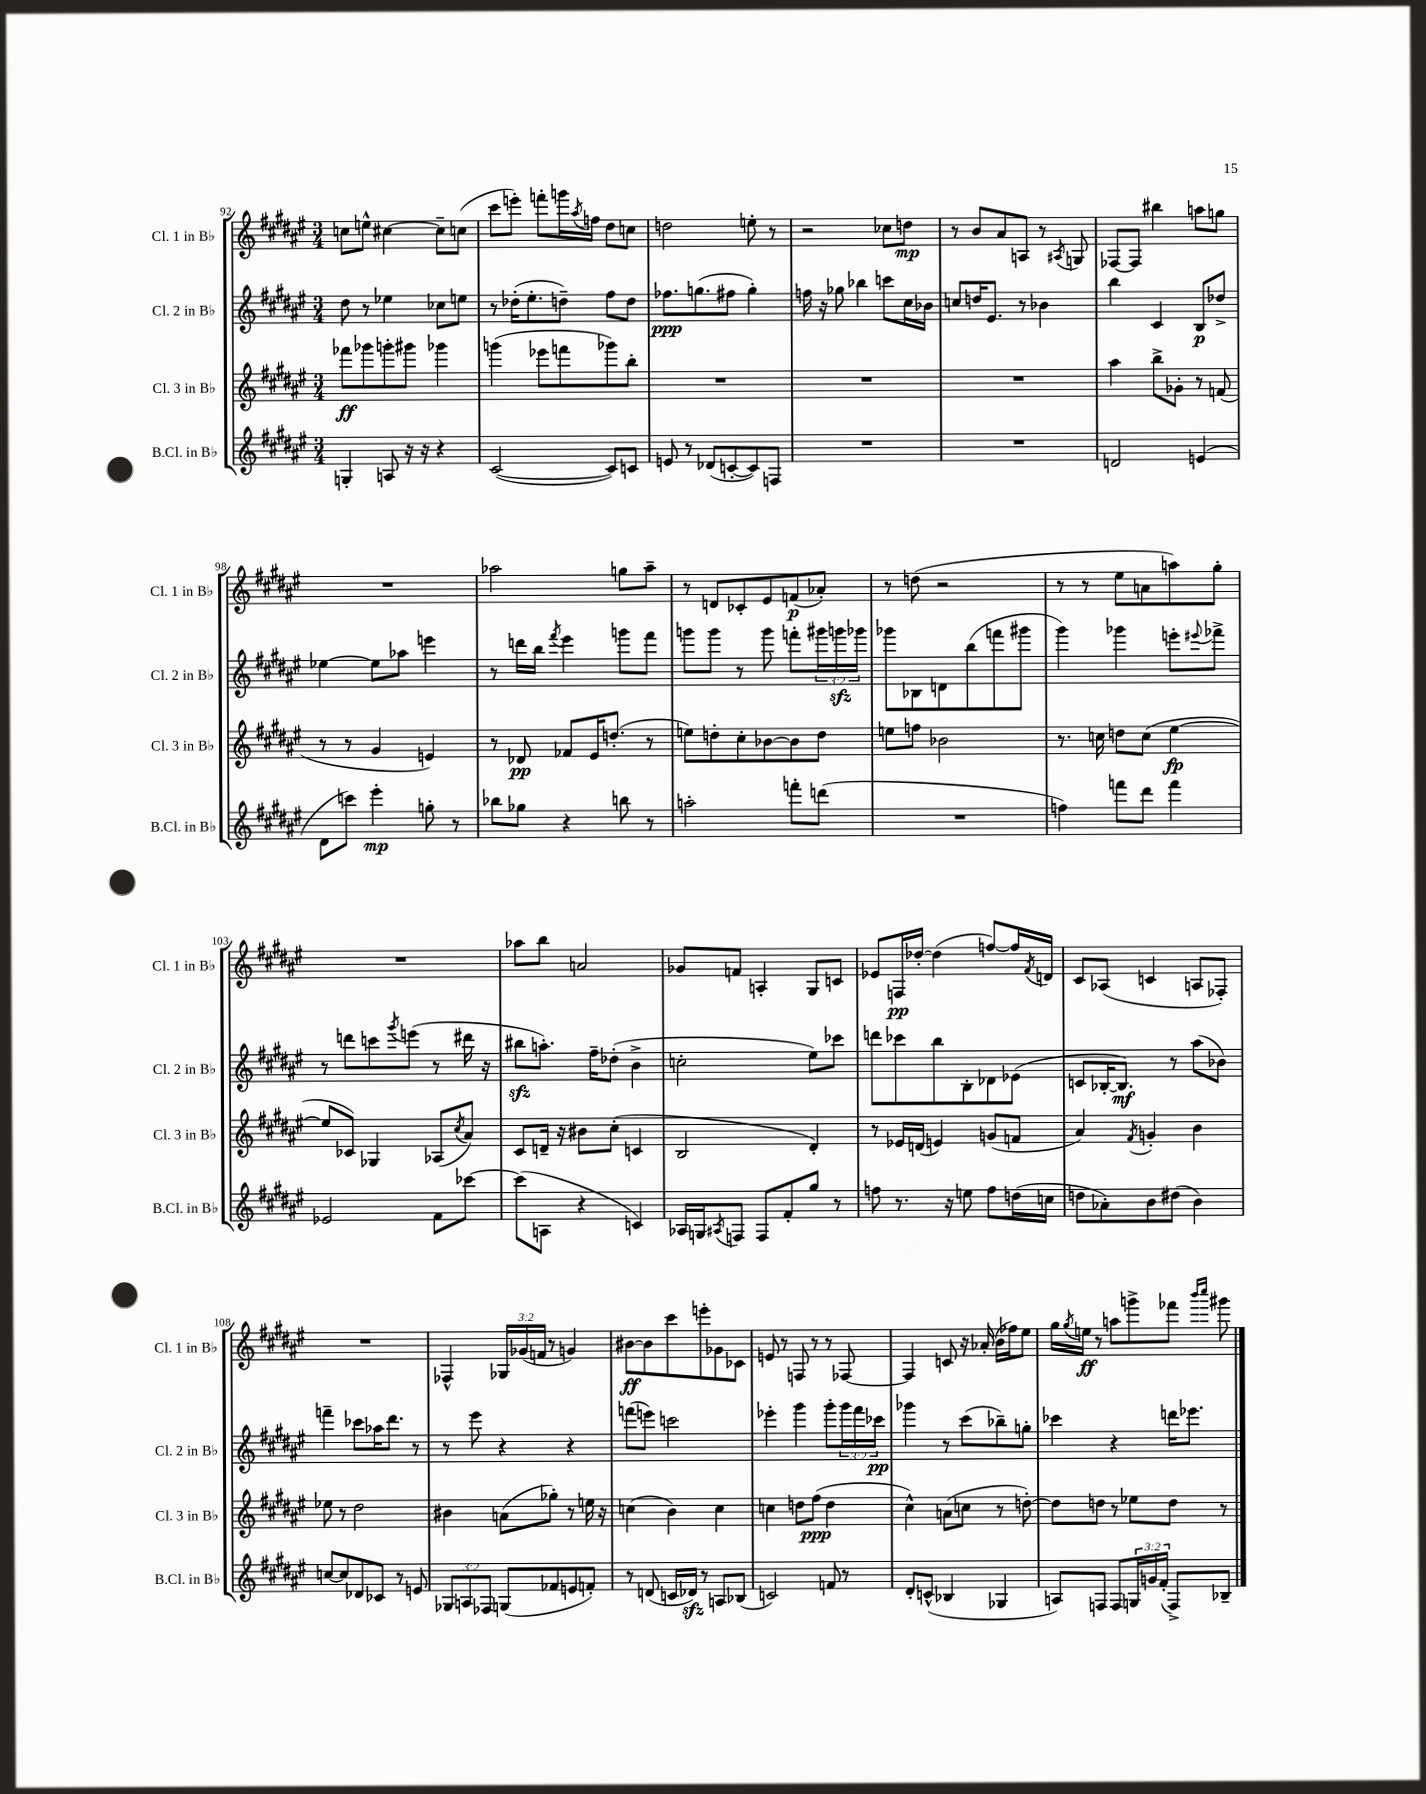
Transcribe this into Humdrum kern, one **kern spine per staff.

**kern	**kern	**kern	**kern
*staff4	*staff3	*staff2	*staff1
*clefG2	*clefG2	*clefG2	*clefG2
*k[f#c#g#d#a#e#]	*k[f#c#g#d#a#e#]	*k[f#c#g#d#a#e#]	*k[f#c#g#d#a#e#]
*M3/4	*M3/4	*M3/4	*M3/4
4G'	8fff-	8dd#	8cc
.	8ggg-	8r	8ee^^
8A	8ggg'	4ee-	[4cc#
16r	8ggg#	.	.
16r	.	.	.
4r	4ggg-	8cc-	8cc#~]
.	.	8ee	(8cc
=	=	=	=
([2c#	(4ggg	8r	8ccc#
.	.	(16dd-'	8eee')
.	.	8.ee#'	.
.	8eee-	.	8fff'
.	8fff	8dd~)	16ggg
.	.	.	8qaa#
.	.	.	16ff
8c#])	8ggg-)	8ff#	8dd#
8c	8bb'	8dd	8cc
=	=	=	=
8e	2.r	8.ff-	2dd
8r	.	.	.
.	.	(8.gg	.
(8d-	.	.	.
[8c'	.	8ff#	.
8c])	.	4gg')	8ee'
8F	.	.	8r
=	=	=	=
2.r	2.r	16ff	2r
.	.	16r	.
.	.	8gg-	.
.	.	4bb-	.
.	.	8ccc	8cc-
.	.	16cc#	8dd
.	.	16b-	.
=	=	=	=
2.r	2.r	8cc	8r
.	.	16dd	8b
.	.	8.e#	.
.	.	.	8a#
.	.	8r	8A
.	.	4b-	8r
.	.	.	8qA#
.	.	.	8G
=	=	=	=
2d	4aa#	4bb	[8F-
.	.	.	8F-]
.	8bb^	4c#	4bb#
.	8g-'	.	.
(4e	8r	8B	8aa
.	(8f	8dd-^	8gg
=	=	=	=
8d#	8r	[4ee-	2.r
8ccc)	8r	.	.
4eee#'	4g#	8ee-]	.
.	.	8aa-	.
8gg'	4e)	4eee	.
8r	.	.	.
=	=	=	=
8bb-	8r	8r	2aa-
8gg-	8d-	16ddd	.
.	.	16bb	.
.	.	8qfff#	.
4r	8f-	4eee#	.
.	16e#	.	.
.	(8.dd'	.	.
8bb	.	8ggg	8gg
8r	8r	8fff#	8aa-~
=	=	=	=
2aa'	8ee)	8ggg	8r
.	8dd'	8ggg	8d
.	8cc#'	8r	8c-'
.	[8b-	8ggg	8e#
8fff'	8b-]	8fff'	(8f
(8ddd	8dd	24ggg#	8a-')
.	.	24ggg	.
.	.	24ggg-	.
=	=	=	=
2.r	8ee	8ggg-	8r
.	8ff	8B-	(8dd
.	2b-	8d	2r
.	.	(8bb	.
.	.	8fff	.
.	.	8ggg#	.
=	=	=	=
4ff)	8.r	4ggg#)	8r
.	.	.	8r
.	16cc	.	.
8fff	8dd	4ggg-	8ee#
8ddd#	(8cc	.	8a
4fff	[4ee#	8eee'	8aa)
.	.	8qqeee#	.
.	.	8fff-^	8gg#'
=	=	=	=
2e-	8ee#]	8r	2.r
.	8c-)	8ddd	.
.	4G-	8ccc	.
.	.	8qggg#	.
.	.	(8eee	.
8f#	(8A-	8r	.
.	8qcc#	.	.
[8ccc-	8a#)	16ddd#	.
.	.	16r	.
=	=	=	=
(8ccc-]	8c#	8bb#	8aa-
8A	16d~	8.aa')	8bb
.	16r	.	.
4r	8b#	.	2a
.	.	16ff#~	.
.	(8cc#'	(8dd-'	.
4c)	4c	4b^	.
=	=	=	=
16A-	2B	2cc'	8g-
16G	.	.	.
8qA#	.	.	.
8F	.	.	8f
8F	.	.	4A'
8f#'	.	.	.
8gg#	4d#')	8ee#)	8G#
8r	.	8ccc-	8c
=	=	=	=
8ff	8r	8ddd	8e-
8.r	16e-	8ccc-	16F
.	(16d	.	[16dd-'
.	4e)	8bb	(4dd-]
16r	.	.	.
8ee	.	8B'	.
8ff	(8g	8d-	[8ff)
(16dd	8f	(8e-	16ff]
.	.	.	8qf#
16cc	.	.	16d
=	=	=	=
8dd	4a#)	8c	8c#
8a-')	.	[16B-'	(8A-
.	.	8.B-])	.
.	8qf#	.	.
8b	4g'	.	4c
(8dd#	.	8r	.
4b)	4b	(8aa#	8A
.	.	8b-)	8F-')
=	=	=	=
[8cc	8ee-	4fff~	2.r
8cc]	8r	.	.
8d-	2dd#	8ccc-	.
8c-	.	16aa-	.
.	.	8.ddd#	.
8r	.	.	.
8e	.	8r	.
=	=	=	=
12G-	4b#	8r	4F-^^
12A	.	.	.
.	.	8eee#	.
12F-	.	.	.
(8G	(8a	4r	24G-
.	.	.	(24g-
.	.	.	24f
8f-	8gg-')	.	8r
8e	8r	4r	4g)
8f')	16ee	.	.
.	16r	.	.
=	=	=	=
8r	(4cc	(8fff	[8b#
(8d	.	8eee)	8b#]
16c	4b)	2ccc	8ccc#
16d-)	.	.	.
8r	.	.	8eee'
8A	4cc	.	8g-
(8B-	.	.	8c-
=	=	=	=
2c)	4cc	4eee-'	8e
.	.	.	8r
.	8dd	4ggg#	8F
.	(8ff#	.	8r
8f	4dd	8ggg#'	8r
8r	.	24ggg#	[8F-
.	.	24fff#	.
.	.	24ccc-	.
=	=	=	=
8d#'	4cc#^^)	4ggg-	4F-]
(8c^^	.	.	.
4B-	(8a	8r	8c
.	8cc	(8ccc#	16r
.	.	.	(16a-'
4G-	8r	8bb-~)	16b
.	.	.	16ff-)
.	[8dd')	8gg'	8ee#
=	=	=	=
8A)	8dd]	4ccc-	16gg#
.	.	.	8qgg#
.	.	.	16ee
8F	8dd	.	8r
8F	8r	4r	8aa
24G	8ee-	.	8ggg^
24g	.	.	.
(24f#'	.	.	.
8F^)	8dd	16ddd	8fff-
.	.	8.eee-	.
.	.	.	16qqbbb
.	.	.	16qqcccc#
8B-~	8r	.	8ggg#
==	==	==	==
*-	*-	*-	*-
